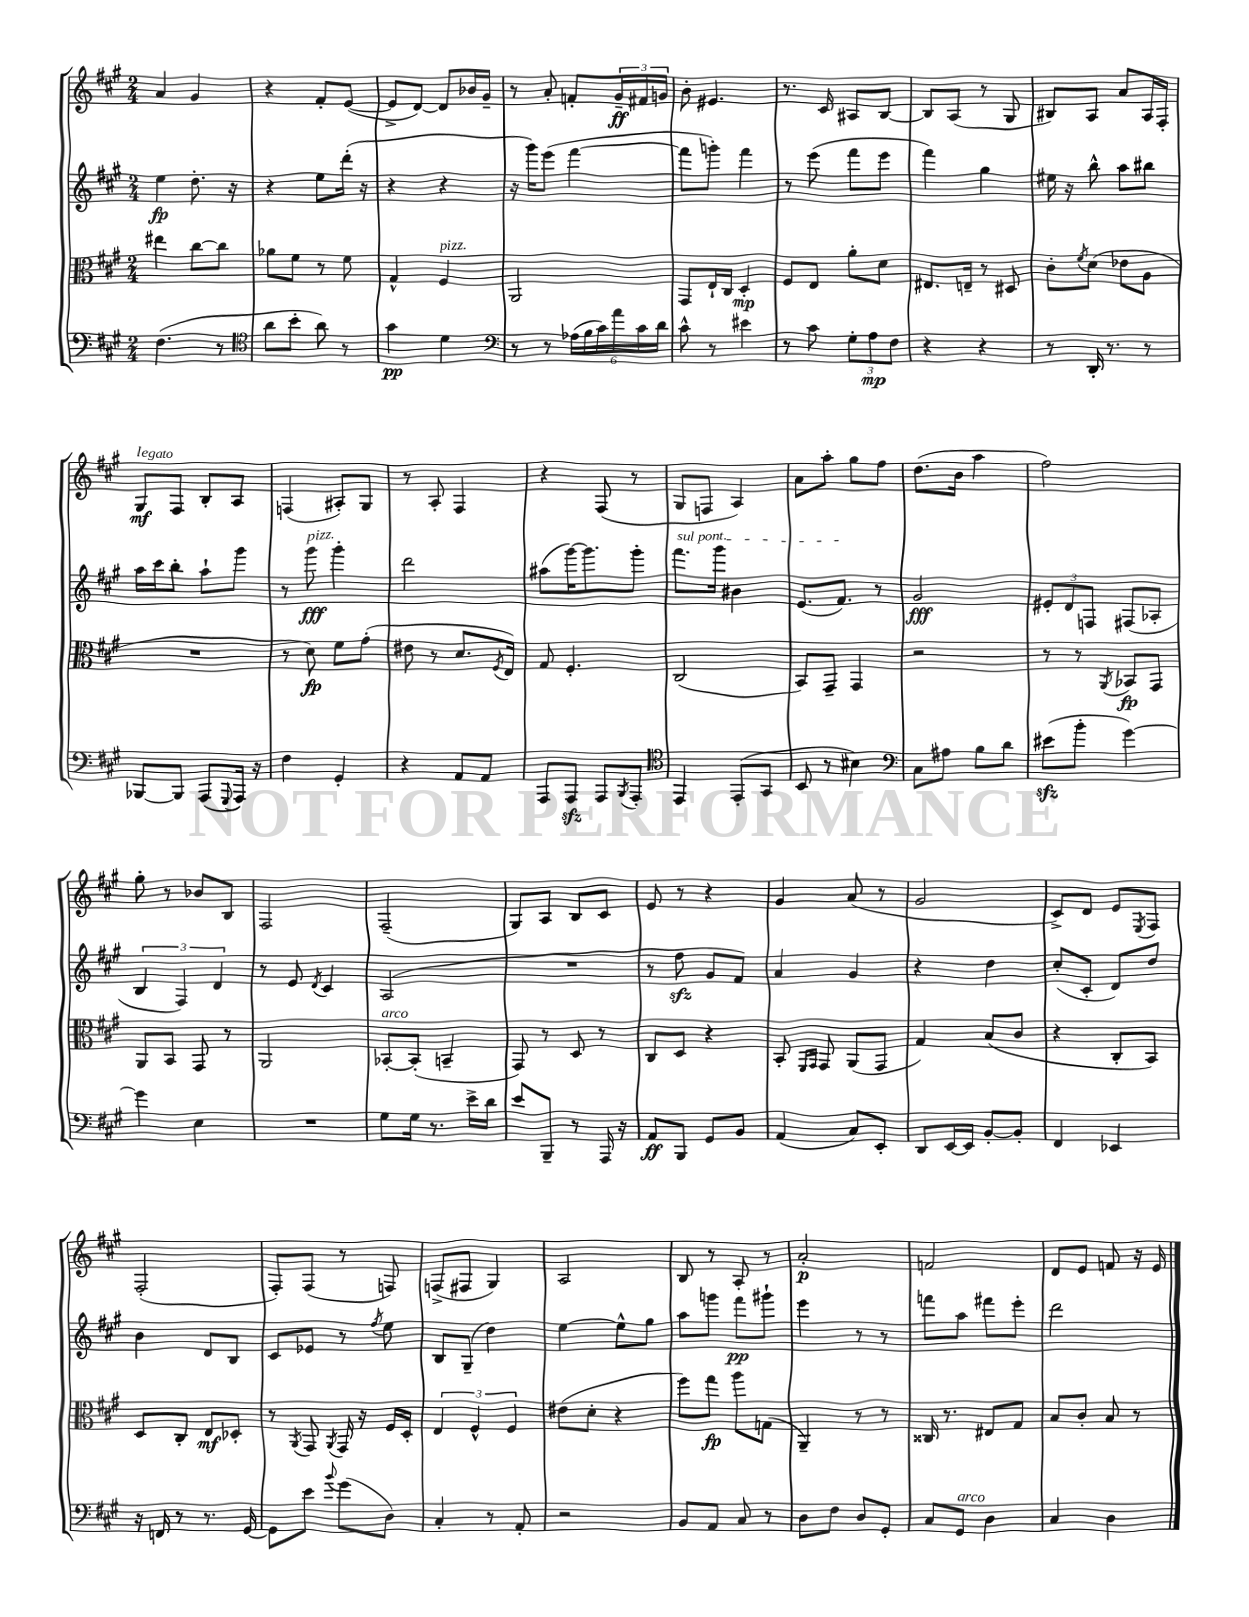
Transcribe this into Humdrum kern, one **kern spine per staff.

**kern	**kern	**kern	**kern
*staff4	*staff3	*staff2	*staff1
*clefF4	*clefC3	*clefG2	*clefG2
*k[f#c#g#]	*k[f#c#g#]	*k[f#c#g#]	*k[f#c#g#]
*M2/4	*M2/4	*M2/4	*M2/4
(4.F#	4ee#	4ee	4a
.	[8cc#	8.dd'	4g#
8r	8cc#]	.	.
.	.	16r	.
=	=	=	=
*clefC4	*	*	*
8a	8a-	4r	4r
8b'	8f#	.	.
8a)	8r	8ee	8f#'
8r	8f#	(16ddd'	([8e
.	.	16r	.
=	=	=	=
4g#	4G#^^	4r	8e^]
.	.	.	[8d)
4d	4F#	4r	8d]
.	.	.	16b-
.	.	.	16g#~
=	=	=	=
*clefF4	*	*	*
8r	2AA	16r	8r
.	.	16ggg#)	.
8r	.	(8eee	8a'
(24A-	.	[4fff#	8f'
24B	.	.	.
24c#)	.	.	.
24a	.	.	24g#~
24c#	.	.	24f#
24d	.	.	24g
=	=	=	=
8c#^^	8GG#	8fff#]	8b'
8r	16E`	8ggg')	4.e#
.	16C#	.	.
4e#	4D'	4fff#	.
=	=	=	=
8r	8F#	8r	8.r
8c#	8E	(8eee	.
.	.	.	16c#
12G#'	8a'	8fff#	8A#
12A	.	.	.
.	8d	8eee	[8B
12F#	.	.	.
=	=	=	=
4r	8.E#	4fff#)	8B]
.	.	.	(8A
.	16E~	.	.
4r	8r	4gg#	8r
.	8D#	.	8G#
=	=	=	=
8r	8c#'	16ee#	8B#)
.	.	16r	.
.	8qf#	.	.
16DD'	(8d	8bb^^	8A
8.r	.	.	.
.	8e-	8aa	8a
8r	8A	8bb#	16A
.	.	.	16F#'
=	=	=	=
[8BBB-	2r	16aa	8G#
.	.	16ccc#	.
8BBB-]	.	8bb'	8F#
(8AAA	.	8aa`	8B'
8qqGGG#	.	.	.
16AAA)	.	8ggg#	8A
16r	.	.	.
=	=	=	=
4F#	8r	8r	(4F
.	8d)	8ggg#	.
4GG#'	8f#	4ggg#'	8A#')
.	(8g#'	.	8G#
=	=	=	=
4r	8e#	2ddd	8r
.	8r	.	8A'
8AA	8.d	.	4F#
8AA	.	.	.
.	8qF#	.	.
.	16E)	.	.
=	=	=	=
8AAA	8G#	(8aa#	4r
8AAA	4.F#'	[16ggg#)	.
.	.	8.ggg#]	.
8AAA	.	.	(8F#
8qBBB	.	.	.
8AAA'	.	8ggg#'	8r
=	=	=	=
*clefC4	*	*	*
4EE	(2C#	8.fff#	8G#
.	.	.	8F
.	.	16ggg#	.
(8EE'	.	4b#	4A)
8GG#	.	.	.
=	=	=	=
8BB	8BB)	(8.e	8a
8r	8GG#~	.	8aa'
.	.	8.f#)	.
4B#)	4GG#	.	8gg#
.	.	8r	8ff#
=	=	=	=
*clefF4	*	*	*
8C#	2r	2g#	(8.dd
8A#	.	.	.
.	.	.	16b
8B	.	.	4aa
8d	.	.	.
=	=	=	=
(8e#	8r	12e#'	2ff#)
.	.	12d	.
8b'	8r	.	.
.	.	12F	.
.	8qAA	.	.
[4g#)	8BB-	(8F#	.
.	8GG#	8A-'	.
=	=	=	=
4g#]	8AA	6B	8gg#'
.	8BB	.	8r
.	.	6F#)	.
4E	8GG#	.	8b-
.	.	6d	.
.	8r	.	8B
=	=	=	=
2r	2AA	8r	2F#
.	.	8e	.
.	.	8qd	.
.	.	4c#	.
=	=	=	=
8G#	[8BB-'	(2A	(2F#~
16G#	(8BB-']	.	.
8.r	.	.	.
.	4BB~	.	.
16e^	.	.	.
16d	.	.	.
=	=	=	=
8e	8GG#)	2r	8G#)
8BBB~	8r	.	8A
8r	8D	.	8B
16AAA	8r	.	8c#
16r	.	.	.
=	=	=	=
8AA	8C#	8r	8e
8BBB	8D	8ff#	8r
8GG#	4r	8g#	4r
8BB	.	8f#)	.
=	=	=	=
(4AA	8BB'	4a	4g#
.	16qqFF#	.	.
.	16qqGG#	.	.
.	8GG#	.	.
8C#)	(8AA	4g#	(8a
8EE'	8GG#	.	8r
=	=	=	=
8DD	4G#)	4r	2g#
[16EE	.	.	.
16EE]	.	.	.
[8BB'	(8B	4dd	.
8BB']	8c#	.	.
=	=	=	=
4FF#	4r	(8cc#'	8c#^)
.	.	8c#'	8d
4EE-	8C#'	8d)	8e
.	.	.	8qE
.	8BB)	8dd	8F#
=	=	=	=
16r	8D	4b	(2F#'
16FF	.	.	.
8r	8C#'	.	.
8.r	8E	8d	.
.	8D-'	8B	.
[16GG#	.	.	.
=	=	=	=
8GG#]	8r	8c#	8F#')
.	8qAA	.	.
8e	8GG#	8e-	(8F#
8qqb	8qAA	.	.
(8g#	16GG#	8r	8r
.	16r	.	.
.	.	8qff#	.
8D)	16F#	8ee	8F)
.	16D'	.	.
=	=	=	=
4C#'	6E	8B	(8F^
.	.	(8G#~	8F#
.	6F#^^	.	.
8r	.	4dd)	4G#)
.	6F#	.	.
8AA'	.	.	.
=	=	=	=
2r	(8e#	[4ee	2A
.	8d'	.	.
.	4r	8ee^^]	.
.	.	8gg#	.
=	=	=	=
8BB	8ff#)	8aa	8B
8AA	8gg#	8ggg	8r
8C#	8aa	8fff#	8A'
8r	(8G	8ggg#`	8r
=	=	=	=
8D	4AA~)	4eee	2a'
8F#	.	.	.
8D	8r	8r	.
8GG#'	8r	8r	.
=	=	=	=
8C#	16C##	8fff	2f
.	8.r	.	.
8GG#	.	8aa	.
4D	8E#	8fff#	.
.	8G#	8eee'	.
=	=	=	=
4C#	8B	2ddd	8d
.	8c#'	.	8e
4D	8B	.	8f
.	8r	.	16r
.	.	.	16e
==	==	==	==
*-	*-	*-	*-
